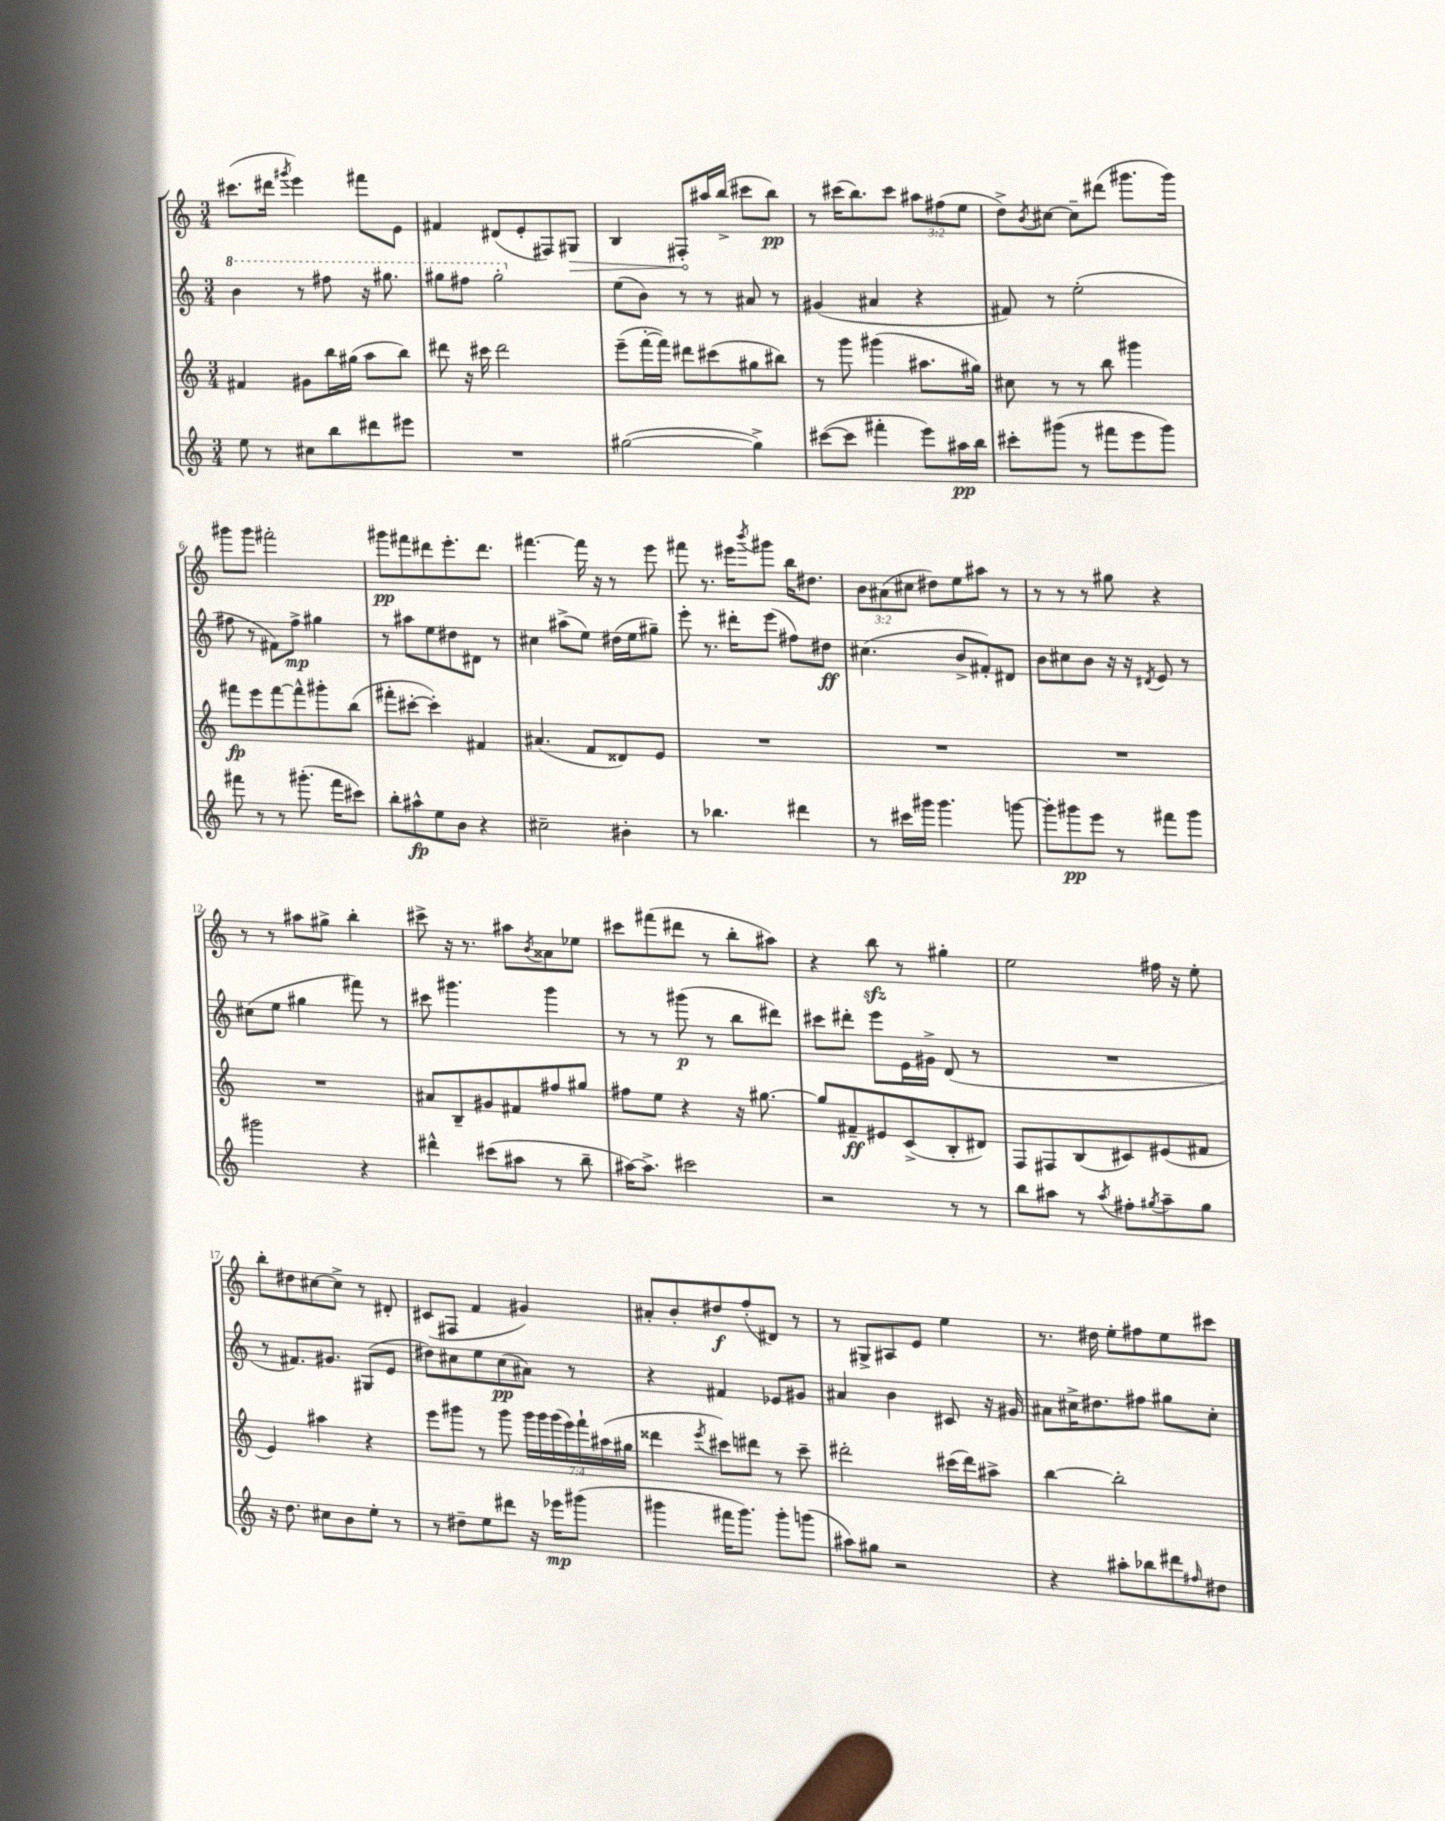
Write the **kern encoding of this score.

**kern	**kern	**kern	**kern
*staff4	*staff3	*staff2	*staff1
*clefG2	*clefG2	*clefG2	*clefG2
*k[]	*k[]	*k[]	*k[]
*M3/4	*M3/4	*M3/4	*M3/4
8ee	4f#	4bb	(8.ccc#
8r	.	.	.
.	.	.	16ddd#
.	.	.	8qggg#
8cc#	8g#	8r	4eee)
8bb	16bb	8fff#	.
.	(16gg#	.	.
8ddd#	8aa	16r	8fff#
.	.	8.ggg#	.
8eee#	8bb)	.	8e
=	=	=	=
2.r	8ddd#	8ggg#	4f#
.	16r	8fff#	.
.	16ccc#	.	.
.	2ddd#	2ggg#'	(8d#
.	.	.	8e'
.	.	.	8F#)
.	.	.	8G#
=	=	=	=
([2gg#	(8eee~	(8ee	4B
.	[16fff'	8b)	.
.	16fff])	.	.
.	8ddd#	8r	8F#'
.	(8ccc#	8r	16aa#
.	.	.	(16bb^
4gg#^])	8gg#	8a#	8ccc#
.	8bb#)	8r	8bb)
=	=	=	=
([8ccc#	8r	(4g#	8r
8ccc#]	8ggg	.	(16ccc#
.	.	.	8.bb)
4fff#'	(4ggg#	4a#	.
.	.	.	8ccc#
8eee)	8.aa#	4r	12aa#
.	.	.	(12ff#
16aa#	.	.	.
.	.	.	12ee
16bb	16gg#)	.	.
=	=	=	=
8ccc#'	8cc#	8f#)	8dd^)
.	.	.	8qb
(8ggg#	8r	8r	[8cc#
8r	8r	(2ee'	8cc#~]
8fff#	8bb	.	(8ddd#
8eee	4ggg#	.	8.ggg#
8ggg#)	.	.	.
.	.	.	16ggg#)
=	=	=	=
8fff#	8fff#	8ff#	8ggg#
8r	8eee	8r	8ggg#
8r	[8fff#	8f#)	2fff#'
(8.ggg#'	8fff#^^]	8ff#^	.
.	8ggg#'	4gg#	.
16fff#	.	.	.
8ccc#)	(8bb	.	.
=	=	=	=
8bb'	8fff#'	8r	8ggg#
8aa#^^	[8ccc#'	8aa#	8fff#
8ee	4ccc#'])	8ee	8ddd#
8b	.	8dd#	8.eee'
4r	4f#	8d#	.
.	.	.	8.ddd#
.	.	8r	.
=	=	=	=
2cc#~	(4.a#	4cc#	[4.fff#
.	.	(8aa#^	.
.	8f	8ee)	16fff#]
.	.	.	16r
4b#'	8d##)	(16dd#	8r
.	.	16ee	.
.	8e	8gg#~)	8eee
=	=	=	=
8r	2.r	8eee'	8fff#
4.bb-	.	8.r	8.r
.	.	16ddd#'	16eee#
.	.	.	8qbbb
.	.	(8eee	8ggg#
4ddd#	.	8ff#)	16bb
.	.	.	8.dd#
.	.	8dd#	.
=	=	=	=
8r	2.r	(4.cc#	12b
.	.	.	(12a#
16ccc#	.	.	.
.	.	.	12cc#
16ggg#	.	.	.
4.ggg#	.	.	8dd#)
.	.	8b^	8ee
.	.	8f#')	8aa#
[8ggg	.	8d#	8r
=	=	=	=
8ggg']	2.r	8b	8r
8ggg#	.	8cc#	8r
8eee	.	8b	8r
8r	.	16r	8gg#
.	.	16r	.
.	.	8qd#	.
8fff#	.	8e	4r
8ggg#	.	8r	.
=	=	=	=
2ggg#	2.r	(8cc#	8r
.	.	8ee	8r
.	.	4gg#	8aa#
.	.	.	8gg#^
4r	.	8fff#)	4bb'
.	.	8r	.
=	=	=	=
4ddd#^^	8a#	8ccc#	8ccc#^
.	8B~	4.ggg#	16r
.	.	.	8.r
(8ccc#	8g#	.	.
8aa#	8f#	.	8aa#
.	.	.	8qb
8r	8ff#	4ggg#	8a##
8bb~	8gg#	.	8ee-
=	=	=	=
[16aa#)	8ff#	8r	8ccc#
8.aa#^]	.	.	.
.	8ee	8r	(8fff#
2ccc#	4r	(8ggg#	8ddd#
.	.	8r	8r
.	16r	8bb	8bb'
.	[8.gg#	.	.
.	.	8ddd#)	8aa#)
=	=	=	=
2r	8gg#]	8ccc#	4r
.	8f#~	8ddd#'	.
.	8e#	8eee	8bb
.	(8c^	16e	8r
.	.	16g#^	.
8r	8B'	(8d	4gg#'
8r	8d#)	8r	.
=	=	=	=
8bb	8F	2.r	2ee
8aa#	8F#	.	.
8r	(8B	.	.
8qaa#	.	.	.
8ff#'	8c#)	.	.
8qgg#	.	.	.
8aa#~	(8e#	.	16ff#
.	.	.	16r
8gg#	8f#	.	8ee'
=	=	=	=
16r	4e)	8r	8bb'
8.dd	.	.	.
.	.	8.f#)	8dd#
8cc#	4aa#	.	[8cc#
.	.	8.g#	.
8b	.	.	8cc#^]
8ee'	4r	(8G#	8r
8r	.	8e	8d#'
=	=	=	=
8r	8eee	8dd#)	(8c#
8dd#~	8ggg#	8cc#	8F#
8ee	8r	8ee	4f
8ddd#	8ggg#	(8cc#	.
16r	28ggg#	8a#)	4g#)
.	28ggg#	.	.
16eee-	.	.	.
.	(28ggg#	.	.
.	28eee)	.	.
(8ggg#	.	8r	.
.	28fff`	.	.
.	(28aa#	.	.
.	28gg#	.	.
=	=	=	=
4ggg#	4ddd##	4r	8a#'
.	.	.	8b'
.	8qeee	.	.
16fff#	8ccc#)	4f#	8dd#
8.ggg#)	.	.	.
.	8ddd#	.	(8ff'
8ggg#'	8r	8e-	8d#)
(8ggg	8ccc#~	8g#	8r
=	=	=	=
8aa#)	2ddd#'	4a#	8r
8gg#	.	.	8G#^
2r	.	4b	8A#
.	.	.	8e
.	(16ccc#	8c#	4ee
.	16ddd#)	.	.
.	8aa#^	16r	.
.	.	16g#	.
=	=	=	=
4r	[4bb	8a#	8.r
.	.	16cc#^	.
.	.	8.dd#	16dd#
8aa#'	2bb']	.	8ee'
8bb-	.	8ff#	8ff#
8ddd#	.	8gg#	8ee
16qqff#	.	.	.
8dd#	.	8cc#'	8ccc#
==	==	==	==
*-	*-	*-	*-
